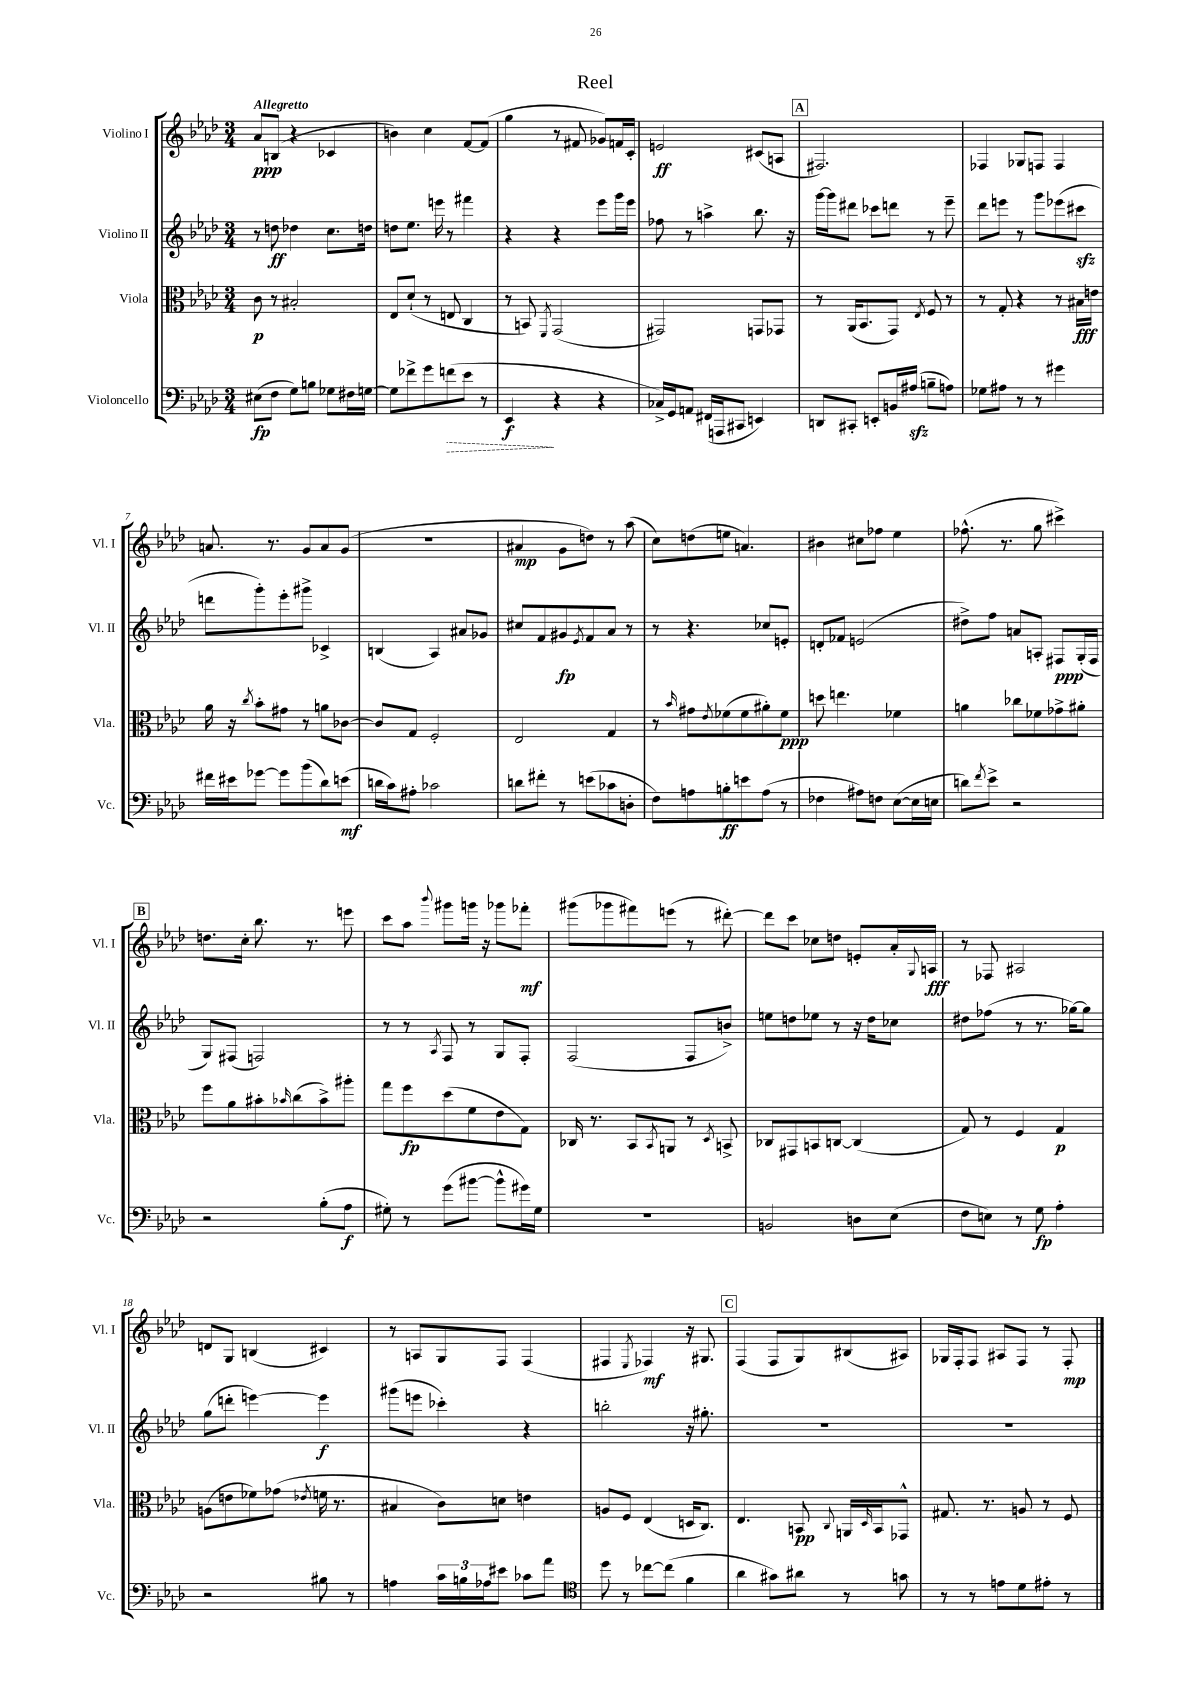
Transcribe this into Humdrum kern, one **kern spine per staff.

**kern	**kern	**kern	**kern
*staff4	*staff3	*staff2	*staff1
*clefF4	*clefC3	*clefG2	*clefG2
*k[b-e-a-d-]	*k[b-e-a-d-]	*k[b-e-a-d-]	*k[b-e-a-d-]
*M3/4	*M3/4	*M3/4	*M3/4
(8E#	8c	8r	8a-
8F	8r	8dd	(8B
8G)	2B#'	4dd-	4r
8B	.	.	.
8G-	.	8.cc	4c-
16F#	.	.	.
[16G	.	16dd	.
=	=	=	=
8G]	8E-	8dd	4b)
8f-^	(8d-`	8.ee-	.
8g	8r	.	4cc
.	.	16eee	.
(8f	8E	8r	.
8e-	4C	4fff#	[8f
8r	.	.	(8f]
=	=	=	=
4EE-	8r	4r	4gg
.	8BB)	.	.
.	8qFF	.	.
4r	(2GG	4r	8r
.	.	.	8f#
4r	.	8eee-	8g-)
.	.	16ggg	16f
.	.	16eee-	16c'
=	=	=	=
16C-^)	2GG#)	8ff-	2e
16GG	.	.	.
8AA	.	8r	.
(16FF#	.	4aa^	.
16AAA	.	.	.
8CC#	.	.	.
4EE)	8GG	8.bb-	(8c#
.	8GG-	.	8A
.	.	16r	.
=	=	=	=
8DD	8r	[16ggg	2.F#)
.	.	16ggg]	.
8CC#'	(16AA-	8ddd#	.
.	8.BB-	.	.
8EE'	.	8ccc-	.
16BB	8GG)	8ddd	.
(16A#	.	.	.
.	8qE-	.	.
8B~	8F	8r	.
8A)	8r	8eee-~	.
=	=	=	=
8G-	8r	8ddd-	4F-
8A#	8G'	8eee	.
8r	4r	8r	8G-
8r	.	8ggg	8F
4g#	8r	(8eee-	4F
.	16B#	8ccc#	.
.	16e	.	.
=	=	=	=
16f#	16a-	8ddd	8.a
16e#	16r	.	.
.	8qcc	.	.
[8g-	8b-'	8ggg')	.
.	.	.	8.r
8g-]	8g#	8eee-'	.
(8b-	8r	8ggg#^	8g
8d-)	8a	4c-^	8a
(8e	[8c-	.	(8g
=	=	=	=
16d	8c-]	(4B	2.r
16c)	.	.	.
8A#'	8G	.	.
2c-	2F'	4A-)	.
.	.	8a#	.
.	.	8g-	.
=	=	=	=
8d	2E-	8cc#	4a#
8f#'	.	8f	.
8r	.	8g#	8g
.	.	8qe-	.
(8e	.	8f	8dd)
8c-	4G	8a-	8r
8D'	.	8r	(8aa-
=	=	=	=
8F)	8r	8r	8cc)
.	16qqb-	.	.
8A	8g#	4.r	(8dd
.	8qe-	.	.
8B'	(8f-	.	8ee
8e	8f-	.	4.a)
(8A	8a#')	8cc-	.
8r	8f-	8e'	.
=	=	=	=
4F-	8dd	8d'	4b#
.	4.ee	8f-	.
8A#)	.	(2e	8cc#
8F	.	.	8ff-
([8E-	4f-	.	4ee-
16E-]	.	.	.
16E	.	.	.
=	=	=	=
8d)	4a	8dd#^)	(8.ff-^^
8qf	.	.	.
8e-^	.	8ff	.
.	.	.	8.r
2r	8cc-	8a	.
.	8f-	8A'	8gg
.	8g-^	8F#	4ccc#^)
.	8a#'	(16G'	.
.	.	16F#	.
=	=	=	=
2r	8ff	8G)	8.dd
.	8a-	(8F#	.
.	.	.	16cc'
.	8b#'	2F)	8.bb-
.	16qqb-	.	.
.	(8cc	.	.
.	.	.	8.r
(8B-'	8b-^)	.	.
8A-	8aa#'	.	8eee
=	=	=	=
8G#')	8gg	8r	8ccc
8r	8ff	8r	8aa-
.	.	8qA-	8qqbbb-
(8g	(8dd-	8F	8ggg#
[8b#	8f	8r	16ggg
.	.	.	16r
8b#^^]	8e-	8G	8ggg-
16g#)	8G)	8F'	8fff-'
16G#	.	.	.
=	=	=	=
2.r	16C-	(2F	(8ggg#
.	8.r	.	.
.	.	.	8ggg-
.	8BB-	.	8fff#)
.	8qBB-	.	.
.	8AA	.	(8eee
.	8r	8F	8r
.	8qD-	.	.
.	8BB^	8b^)	[8ddd#')
=	=	=	=
2BB	8C-	8ee	8ddd#]
.	8GG#	8dd	8ccc
.	8BB	8ee-	8cc-
.	[8C	8r	8dd
8D	(4C]	16r	8e'
.	.	16dd	.
(8E-	.	8cc-	16a-'
.	.	.	8qqG
.	.	.	16A
=	=	=	=
8F	8G)	8dd#	8r
8E)	8r	(8ff-	8F-
8r	4F	8r	2A#
8G	.	8.r	.
4A-'	4G	.	.
.	.	[16gg-)	.
.	.	8gg-]	.
=	=	=	=
2r	(8A	(8gg	8d
.	8e	8ddd'	8G
.	8f-)	[4eee)	(4B
.	(8g-	.	.
.	8qe-	.	.
8B#	16f	4eee]	4c#)
.	8.r	.	.
8r	.	.	.
=	=	=	=
4A	4B#	(8ggg#	8r
.	.	8eee	8A
24c	8c)	4ccc-')	8G
24B	.	.	.
24A-	.	.	.
8e#	8d	.	8F
8c-	4e	4r	(4F
8a-	.	.	.
=	=	=	=
*clefC4	*	*	*
8dd-	8A	2bb'	4F#
8r	8F	.	.
.	.	.	8qE-
[8cc-	(4E-	.	4F-)
(8cc-]	.	.	.
4f	16D	16r	16r
.	8.C)	8.gg#'	8.G#
=	=	=	=
4a-	4.E-	2.r	(4F
8g#)	.	.	8F
8a#	8BB	.	8G)
.	8qqC	.	.
8r	16AA	.	(8B#
.	16qqD-	.	.
.	16BB	.	.
8g	8GG-^^	.	8A#)
=	=	=	=
8r	8.G#	2.r	16G-
.	.	.	16F'
8r	.	.	8F
.	8.r	.	.
8e	.	.	8A#
8d-	8A	.	8F
8e#'	8r	.	8r
8r	8F	.	8F'
==	==	==	==
*-	*-	*-	*-
